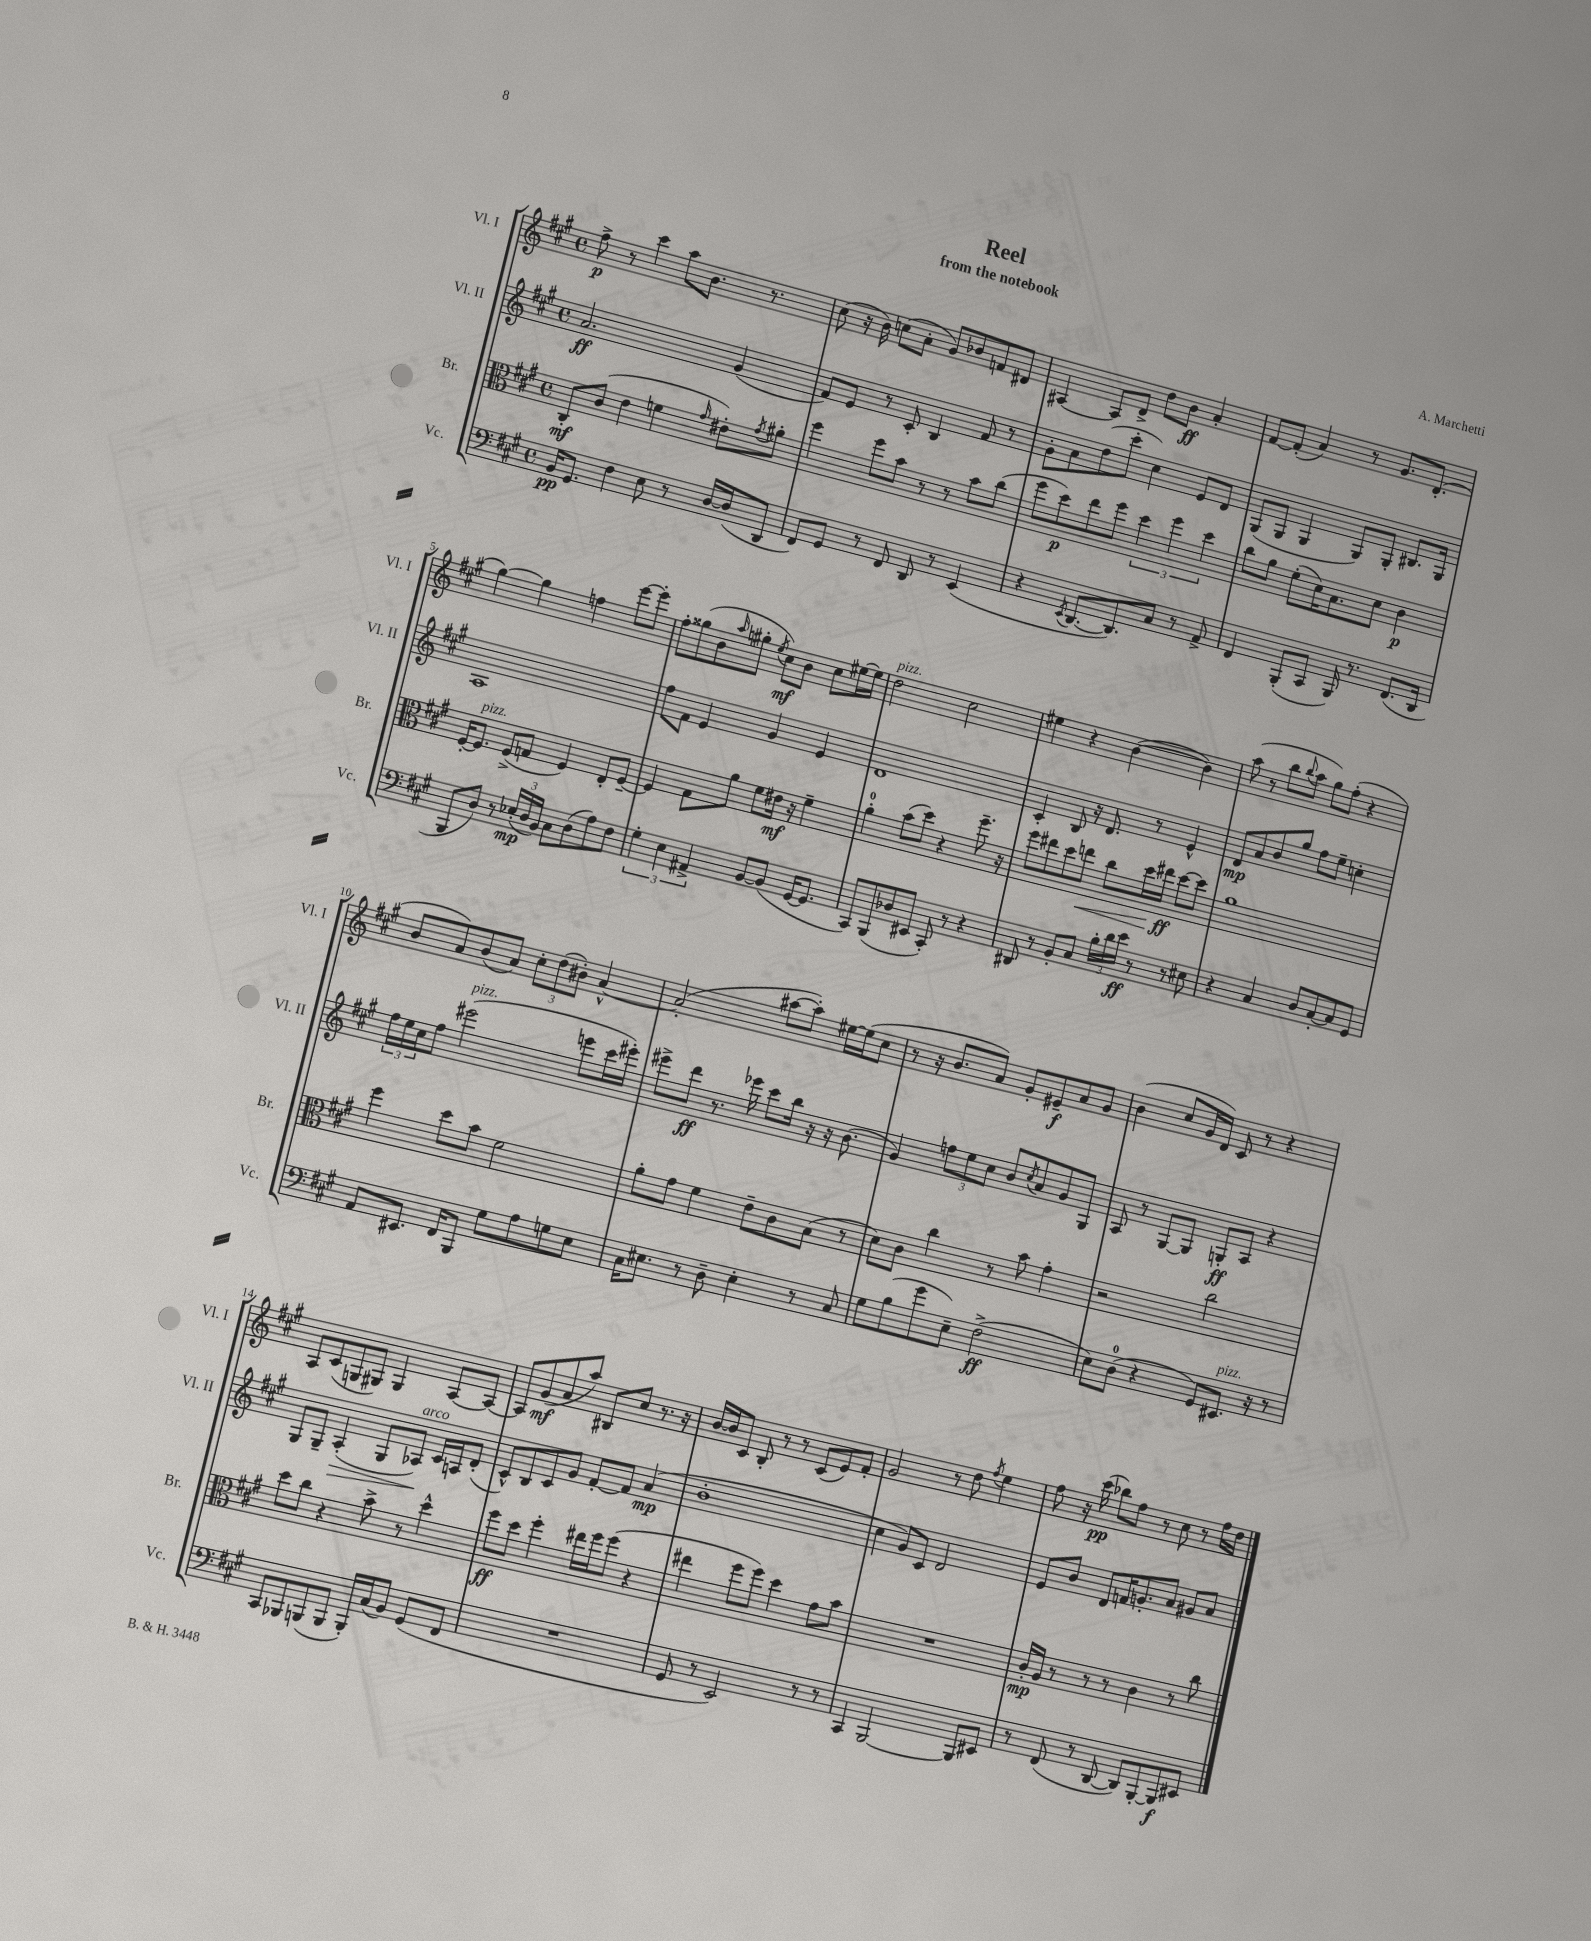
\header { title = "Reel" composer = "A. Marchetti" subtitle = "from the notebook" }
<<
\new StaffGroup <<
\new Staff = "s0" \with { instrumentName = "Vl. I" shortInstrumentName = "Vl. I" } {
    \clef treble \key a \major \defaultTimeSignature \time 4/4
    fis''8->\p r8 cis'''4 a''8 b'8. r8. |
    cis''8( r16 b'16) c''8( a'8-. gis'8) bes'8 f'8 dis'8 |
    ais4~ ais8 d'8-> d''8 b'8\ff a'4-. |
    fis'8~ fis'8-.( a'4) r8 gis'8. d'8.-.( |
    gis''4~) gis''4 f''4 e'''8~ e'''8-. |
    fis''8-. gisis''8( b'8 \grace { a''16 } gis''8-. \acciaccatura { e''8 } cis''8\mf) b'8 cis''8 eis''16~ eis''16 |
    d''2^\markup { \italic "pizz." } cis''2 |
    eis''4 r4 b'4~( b'4) |
    a''8( r8 b''8 \appoggiatura { b''8 } a''8 gis''8) fis''8-.( r4 |
    b'8 a'8) b'8( a'8) \tuplet 3/2 { cis''8-. d''8( bis'8-.) } a'4~-^ |
    a'2-.( ais''8~ ais''8-.) eis''16~ eis''16( cis''8 |
    r8 r16 b'8. a'8) gis'8-. eis'8--\f a'8 gis'8 |
    b'4( cis''8 gis'16 d'16) cis'8 r8 r4 |
    a8 cis'8( g8 gis8) gis4 a8~ a8~ |
    a8 gis'8\mf( a'8 a''8) bis8 cis''8 r8. r16 |
    b'16~ b'16 cis'8 b8-. r8 r8 cis'8( e'8) fis'8-. |
    gis'2 r8 d''8 \acciaccatura { fis''8 } e''4 |
    fis''8 r16 cis'''16\pp( bes''8) fis''8 r8 cis''8 r8 fis''16 d''16 \bar "|." |
}
\new Staff = "s1" \with { instrumentName = "Vl. II" shortInstrumentName = "Vl. II" } {
    \clef treble \key a \major \defaultTimeSignature \time 4/4
    a'2.\ff gis'4( |
    fis'8) e'8 r8 cis'8-. b4 fis'8 r8 |
    gis'8-. a'8 d''8( cis'''8-. cis''4) e'8 d'8 |
    gis8( gis8 gis4 gis8) gis8-. bis8. gis16 |
    a1 |
    fis''8 fis'8 e'4 gis'4 e'4 |
    d'1 |
    cis'4-. b8 r16 d'8. r8 e'4-^ |
    d'8\mp a'8 b'8 gis''8 fis''8 e''8-- c''4-. |
    \tuplet 3/2 { fis''16 e''16 cis''16 } fis''8 eis'''2^\markup { \italic "pizz." }( e'''8 cis'''16 eis'''16-.) |
    eis'''8-> d'''8\ff r8. ees'''16 cis'''8 b''16 r16 r16 b'8.( |
    gis'4) \tuplet 3/2 { f''8 e''8 cis''8 } b'8 \acciaccatura { cis''8 } a'8 gis'8 gis8 |
    a8 r8 gis8~ gis8 g8-.\ff a8 r4 |
    gis8 gis8-- a4-.\>( gis8 aes8\!^\markup { \italic "arco" }) cis'16 a16 d'8-.( |
    cis'8-^) b8 cis'8 gis'8 fis'8~-. fis'8 a'4\mp( |
    b'1-. |
    cis''4 gis'8) cis'8 d'2 |
    e'8 b'8 d'8 f'16 g'8.-. a'8 gis'8 a'8 \bar "|." |
}
\new Staff = "s2" \with { instrumentName = "Br." shortInstrumentName = "Br." } {
    \clef alto \key a \major \defaultTimeSignature \time 4/4
    cis8-.\mf cis'8( e'4 f'4 \grace { gis'16 } eis'8-.) \acciaccatura { gis'8 } ais'8-. |
    fis''4 fis''8 b'8 r8 r8 b'8 cis''8( |
    fis''8 d''8\p) e''8 fis''8 \tuplet 3/2 { d''4 fis''4 d''4 } |
    cis''8 a'8 fis'8-.( d'16) b8. d'8 cis'4\p |
    fis16~-. fis8.^\markup { \italic "pizz." } fis8->( g8 fis4) e8-. fis8~-- |
    fis4 gis8 a'8 fis'8 eis'16\mf r16 fis'4-- |
    a'4-0-. b'8( d''8) r4 fis''8.-- r16 |
    fis''8 eis''8 d''8 e''8\< cis''8 d''16 eis''16\ff\! d''8~ d''8 |
    a'1 |
    fis''4 d''8 b'8 fis'2 |
    a'8-. gis'8 fis'4 e'8-- cis'8 b8( r8 |
    d'8) cis'8 cis''4 r8 b'8 gis'4-. |
    r2 cis''2 |
    d''8 cis''8 r4 b'8-> r8 d''4-^ |
    fis''8\ff d''8 fis''4-. eis''16 fis''16 fis''8( r4 |
    eis''4 fis''8 fis''8) d''4 gis'8 b'8 |
    R1 |
    cis'16-.\mp a16 r8 r8 r8 cis'4 r8 cis''8 \bar "|." |
}
\new Staff = "s3" \with { instrumentName = "Vc." shortInstrumentName = "Vc." } {
    \clef bass \key a \major \defaultTimeSignature \time 4/4
    b,16\pp gis,8. fis4 e8 r8 d16~ d16( d,8 |
    fis,8) gis,8 r8 fis,8 d,8 r8 e,4( |
    r4 \acciaccatura { e,8 } d,8.~ d,8.) cis8 r8 a,8-> |
    fis,4 b,,8-.( cis,8 b,,16) r8. fis,8.( d,16 |
    b,,8 d8) r8 \tuplet 3/2 { ees16-.\mp( d16 b,16) } cis8 d8( a8) fis8 |
    \tuplet 3/2 { gis4-. e4 ais,4-> } b,8~ b,8( gis,16~ gis,8. |
    cis,8) b,,8( des8 eis,8 cis,8-.) r8 r4 |
    dis,8 r8 b,8-. cis8 \tuplet 3/2 { b16-. d'16 e'16\ff } r8 r8 eis8 |
    r4 cis4 d8 cis8~-. cis8 gis,8 |
    a,8 eis,8. fis,16 b,,8 gis8 a8 g8 e8 |
    cis16 eis8. r8 d8-- eis4-. r8 cis8 |
    gis8 b8( gis'8 e8--) fis2->\ff( |
    e8) d8-0( r4 gis,8) eis,8.^\markup { \italic "pizz." } r16 r8 |
    cis,8 bes,,8 b,,8( b,,8 b,,16-.) cis16( b,8) gis,8( fis,8 |
    R1 |
    gis,8 r8 e,2) r8 r8 |
    cis,4 b,,2~ b,,8 eis,8 |
    r8 fis,8( r8 d,8~ d,8) b,,8~-. b,,8\f eis,8 \bar "|." |
}
>>
>>
